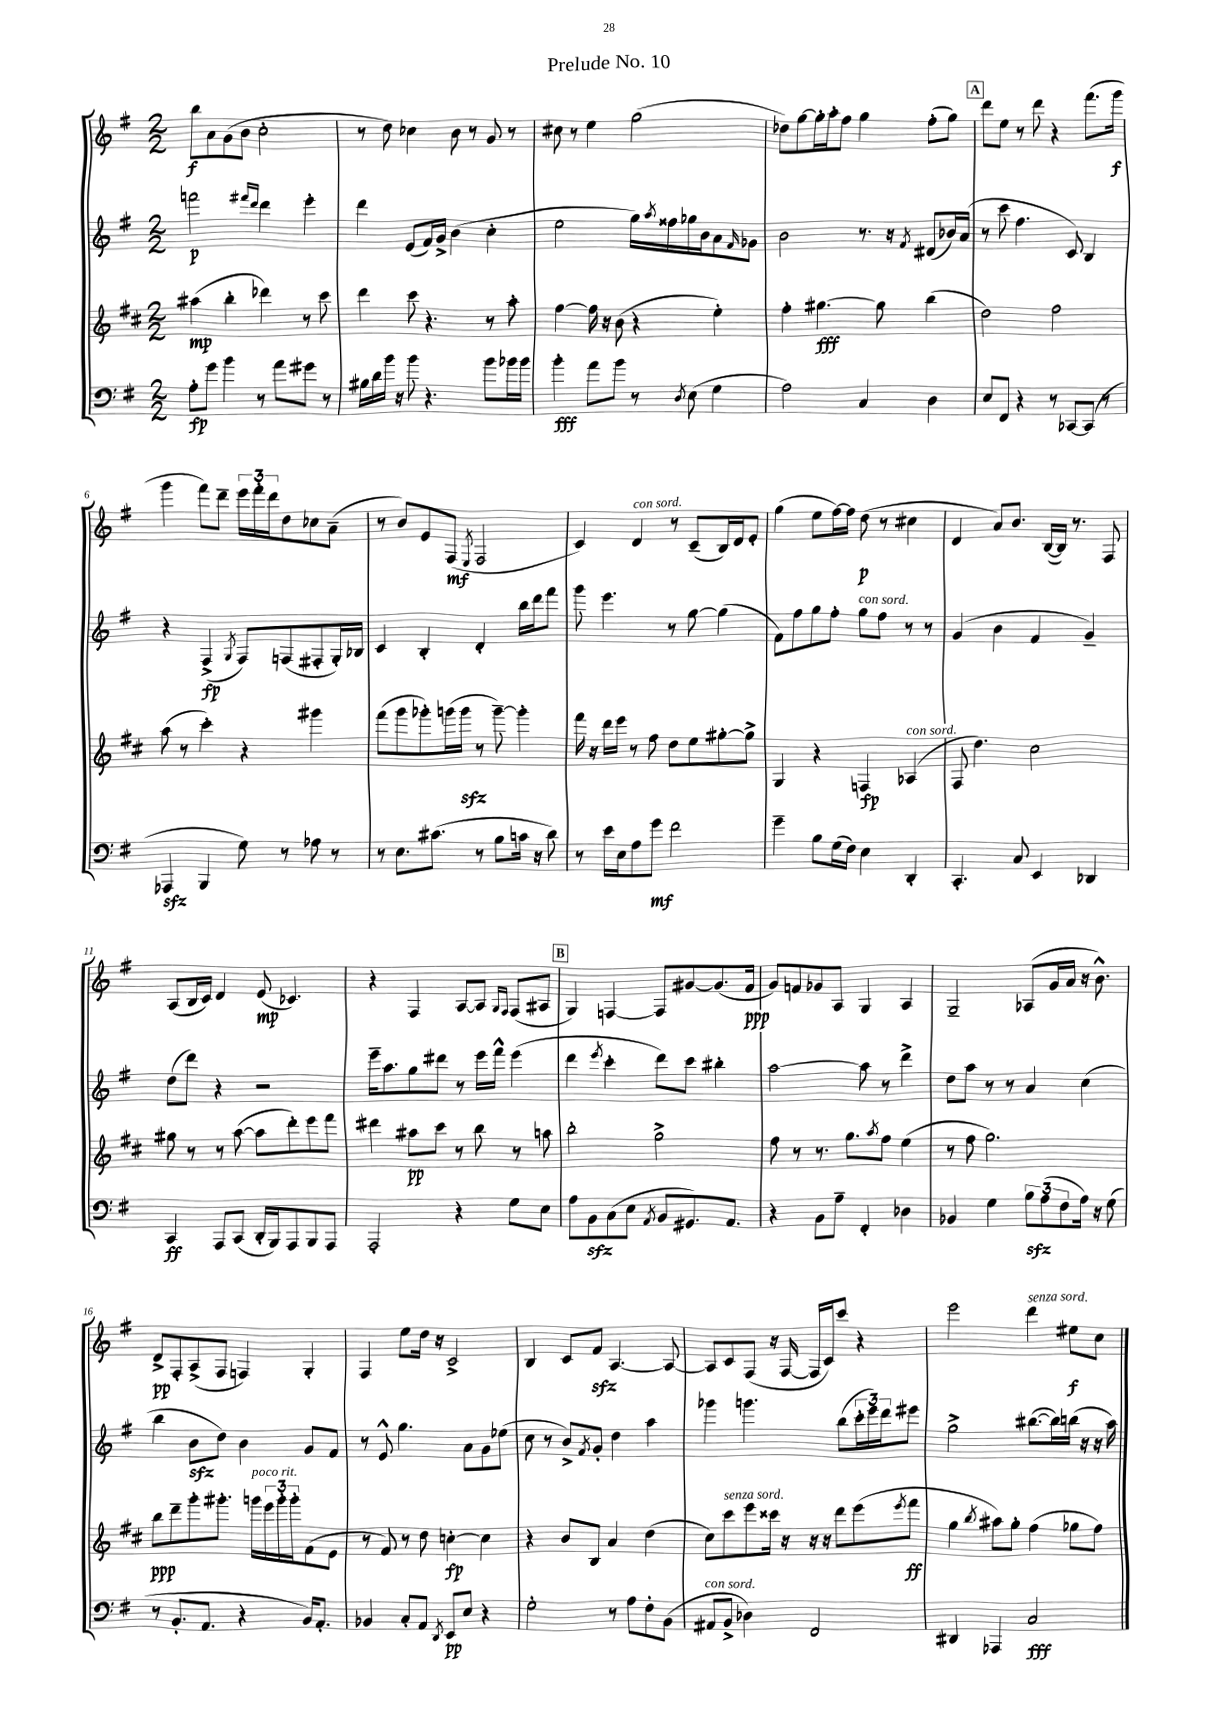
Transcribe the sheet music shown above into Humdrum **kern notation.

**kern	**dynam	**kern	**dynam	**kern	**dynam	**kern	**dynam
*part4	*part4	*part3	*part3	*part2	*part2	*part1	*part1
*staff4	*staff4	*staff3	*staff3	*staff2	*staff2	*staff1	*staff1
*clefF4	*	*clefG2	*	*clefG2	*	*clefG2	*
*k[f#]	*	*k[f#c#]	*	*k[f#]	*	*k[f#]	*
*M2/2	*	*M2/2	*	*M2/2	*	*M2/2	*
=1	=1	=1	=1	=1	=1	=1	=1
8A'\L	fp	(4aa#X\	mp	2fffn\	p	8bb\L	f
8g\J	.	.	.	.	.	8a\	.
4b\	.	4bb'\	.	.	.	(8g\	.
.	.	.	.	.	.	8b\J	.
.	.	.	.	16qqfff#X/LL	.	.	.
.	.	.	.	16qqddd/JJ	.	.	.
8r	.	4ddd-X\)	.	4ddd\	.	2cc'\	.
8a\L	.	.	.	.	.	.	.
8g#X\J	.	8r	.	4eee'\	.	.	.
8r	.	8ccc#\	.	.	.	.	.
=2	=2	=2	=2	=2	=2	=2	=2
16B#X\LL	.	4ddd\	.	4ddd\	.	8r	.
16d\	.	.	.	.	.	.	.
16b\JJ	.	.	.	.	.	8dd\)	.
16r	.	.	.	.	.	.	.
8b\	.	8ccc#\	.	(8e/L	.	4cc-X\	.
4.r	.	4.r	.	16f#/L)	.	.	.
.	.	.	.	16g^/JJ	.	.	.
.	.	.	.	(4b\	.	8b\	.
.	.	.	.	.	.	8r	.
8b\L	.	8r	.	4cc'\	.	8g/	.
16b-X\L	.	8aa'\	.	.	.	8r	.
16b-\JJ	.	.	.	.	.	.	.
=3	=3	=3	=3	=3	=3	=3	=3
4b'\	fff	[4ff#\	.	2ee\	.	8cc#X\	.
.	.	.	.	.	.	8r	.
8a\L	.	16ff#\]	.	.	.	4ee\	.
.	.	16r	.	.	.	.	.
8b\J	.	(8b\	.	.	.	.	.
8r	.	4r	.	16gg\LL)	.	(2gg\	.
.	.	.	.	8qaa/	.	.	.
.	.	.	.	16ff##X\	.	.	.
8qD/	.	.	.	.	.	.	.
(8E\	.	.	.	16gg-X\	.	.	.
.	.	.	.	16b\J	.	.	.
4G\	.	4ee'\)	.	8a\	.	.	.
.	.	.	.	16qqf#/	.	.	.
.	.	.	.	8g-X\J	.	.	.
=4	=4	=4	=4	=4	=4	=4	=4
2A\)	.	4ff#'\	.	2b\	.	8dd-X\L)	.
.	.	.	.	.	.	[8gg\	.
.	.	[4.gg#X\	fff	.	.	16gg'\L]	.
.	.	.	.	.	.	16aa'\J	.
.	.	.	.	.	.	8ff#\J	.
4C/	.	.	.	8.r	.	4gg\	.
.	.	8gg#\]	.	.	.	.	.
.	.	.	.	16r	.	.	.
.	.	.	.	8qf#/	.	.	.
4D\	.	(4bb\	.	(8d#X/L	.	(8ff#'\L	.
.	.	.	.	16b-X/L)	.	8gg\J)	.
.	.	.	.	(16a/JJ	.	.	.
!!LO:REH:place=s1:t=A
=5	=5	=5	=5	=5	=5	=5	=5
8E/L	.	2dd\)	.	8r	.	8ddd\L	.
8FF#/J	.	.	.	8ccc\	.	8ee\J	.
4r	.	.	.	4.ff#\	.	8r	.
.	.	.	.	.	.	8ddd\	.
8r	.	2ff#\	.	.	.	4r	.
[8CC-X/L	.	.	.	8c/)	.	.	.
(8CC-/J]	.	.	.	4B/	.	(8.fff#\L	.
8r	.	.	.	.	.	.	.
.	.	.	.	.	.	16ggg\Jk	f
!!LO:LB:g=z
=6	=6	=6	=6	=6	=6	=6	=6
4AAA-Xzz/	.	(8aa\	.	4r	.	4ggg\	.
.	.	8r	.	.	.	.	.
4BBB/	.	4ccc#'\)	.	(4F#^/	fp	8fff#\L)	.
.	.	.	.	.	.	8ddd~\J	.
.	.	.	.	8qG/	.	.	.
8G\)	.	4r	.	8F#/L)	.	24eee\LL	.
.	.	.	.	.	.	24fff#'\	.
.	.	.	.	.	.	24ddd\J	.
8r	.	.	.	(8Fn/	.	8dd\	.
8A-X\	.	4ggg#X\	.	8F#X'/	.	8cc-X\	.
8r	.	.	.	16G'/L)	.	(8a~\J	.
.	.	.	.	16B-X/JJ	.	.	.
=7	=7	=7	=7	=7	=7	=7	=7
8r	.	(8fff#\L	.	4c/	.	8r	.
8.E\L	.	8ggg\	.	.	.	8b/L)	.
.	.	8ggg-X'\)	.	4B'/	.	8e/	.
(8.c#X\J	.	.	.	.	.	.	.
.	.	(16gggn\L	.	.	.	(8F#/J	mf
.	.	16gggzz\JJ	.	.	.	.	.
.	.	.	.	.	.	8qE/	.
8r	.	8r	.	4d'/	.	2F#/	.
8B\L	.	[8ggg~\)	.	.	.	.	.
16cn\Jk	.	4ggg'\]	.	16bb\LL	.	.	.
16r	.	.	.	16ddd\J	.	.	.
8d\)	.	.	.	8fff#\J	.	.	.
=8	=8	=8	=8	=8	=8	=8	=8
8r	.	16fff#\	.	8ggg\	.	4c/)	.
.	.	16r	.	.	.	.	.
16e\LL	.	16ddd\LL	.	4.eee\	.	.	.
16E\J	.	16eee\JJ	.	.	.	.	.
!	!	!	!	!	!	!LO:TX:a:i:t=con sord.	!
8A\	.	8r	.	.	.	4d/	.
8g\J	mf	8ff#\	.	.	.	.	.
2f#\	.	8dd\L	.	8r	.	8r	.
.	.	8ee\	.	[8gg\	.	(8c~/L	.
.	.	[8gg#X'\	.	(4gg\]	.	16B/L)	.
.	.	.	.	.	.	16d/J	.
.	.	8gg#^\J]	.	.	.	8e'/J	.
=9	=9	=9	=9	=9	=9	=9	=9
4g~\	.	4G/	.	8f#\L)	.	(4gg\	.
.	.	.	.	8ff#\	.	.	.
8B\L	.	4r	.	8gg\	.	8ee\L	.
(16G\L	.	.	.	8ff#'\J	.	[16ff#\L)	.
16F#\JJ)	.	.	.	.	.	16ff#\JJ]	.
!	!	!	!	!LO:TX:a:i:t=con sord.	!	!	!
4E\	.	4Fn/	fp	8gg\L	.	(8dd\	p
.	.	.	.	8ff#\J	.	8r	.
!	!	!LO:TX:a:i:t=con sord.	!	!	!	!	!
4DD'/	.	(4A-X/	.	8r	.	4cc#X\	.
.	.	.	.	8r	.	.	.
=10	=10	=10	=10	=10	=10	=10	=10
4.CC'/	.	8F#/	.	(4g/	.	4d/	.
.	.	4.dd\)	.	.	.	.	.
.	.	.	.	4b\	.	8a/L)	.
8C/	.	.	.	.	.	8.b/J	.
4EE/	.	2cc#\	.	4f#/	.	.	.
.	.	.	.	.	.	([16B/LL	.
.	.	.	.	.	.	16B/JJ])	.
.	.	.	.	.	.	8.r	.
4DD-X/	.	.	.	4g~/)	.	.	.
.	.	.	.	.	.	8F#/	.
!!LO:LB:g=z
=11	=11	=11	=11	=11	=11	=11	=11
4CC/	ff	8gg#X\	.	(8dd\L	.	(8A/L	.
.	.	8r	.	8ddd\J)	.	16B/L	.
.	.	.	.	.	.	16c/JJ)	.
8AAA/L	.	8r	.	4r	.	4d/	.
(8CC/J	.	([8aa\	.	.	.	.	.
16DD'/LL	.	8aa\L]	.	2r	.	(8e/	mp
16BBB/J)	.	.	.	.	.	.	.
8AAA/	.	8ddd'\)	.	.	.	4.c-X/)	.
8BBB/	.	8eee\	.	.	.	.	.
8AAA/J	.	8fff#\J	.	.	.	.	.
=12	=12	=12	=12	=12	=12	=12	=12
2AAA'/	.	4ddd#X\	.	16eee~\KL	.	4r	.
.	.	.	.	8.aa\	.	.	.
.	.	8aa#X\L	pp	8gg\	.	4F#/	.
.	.	8ccc#\J	.	8ddd#X\J	.	.	.
4r	.	8r	.	8r	.	[8A/L	.
.	.	8bb\	.	16eee\LL	.	8A/J]	.
.	.	.	.	16fff#^^\JJ	.	.	.
.	.	.	.	.	.	16qqG/LL	.
.	.	.	.	.	.	16qqF#/JJ	.
8G\L	.	8r	.	(4eee\	.	(8F#/L	.
8E\J	.	8aan\	.	.	.	8A#X/J	.
!!LO:REH:place=s1:t=B
=13	=13	=13	=13	=13	=13	=13	=13
8A\L	.	2bb'\	.	4ddd\	.	4G/)	.
8BBzz\	.	.	.	.	.	.	.
.	.	.	.	8qeee/	.	.	.
(8C\	.	.	.	4ccc'\	.	[4Fn/	.
8E\J	.	.	.	.	.	.	.
8qAA/	.	.	.	.	.	.	.
8BB/L	.	2gg^\	.	8ddd\L)	.	8F/L]	.
8.GG#X/)	.	.	.	8ccc\J	.	[8g#X/	.
.	.	.	.	4bb#X'\	.	(8.g#/]	.
8.AA/J	.	.	.	.	.	.	.
.	.	.	.	.	.	16f#/Jk	ppp
=14	=14	=14	=14	=14	=14	=14	=14
4r	.	8ff#\	.	[2aa\	.	8g/L)	.
.	.	8r	.	.	.	8fn/	.
8BB\L	.	8.r	.	.	.	8g-X/	.
8A~\J	.	.	.	.	.	8A/J	.
.	.	8.gg\L	.	.	.	.	.
4FF#'/	.	.	.	8aa\]	.	4G/	.
.	.	8qaa/	.	.	.	.	.
.	.	8ff#\J	.	8r	.	.	.
4D-X\	.	(4ee\	.	4ddd^\	.	4A/	.
=15	=15	=15	=15	=15	=15	=15	=15
4BB-X/	.	8r	.	8dd\L	.	2G~/	.
.	.	8ff#\	.	8aa\J	.	.	.
4G\	.	2.gg\)	.	8r	.	.	.
.	.	.	.	8r	.	.	.
12Bzz\L	.	.	.	4a/	.	(8A-X/L	.
(12A\	.	.	.	.	.	.	.
.	.	.	.	.	.	16g/L	.
12F#\	.	.	.	.	.	.	.
.	.	.	.	.	.	16a/JJ	.
16A\Jk)	.	.	.	(4cc\	.	16r	.
16r	.	.	.	.	.	8.b^^\)	.
(8G\	.	.	.	.	.	.	.
!!LO:LB:g=z
=16	=16	=16	=16	=16	=16	=16	=16
8r	.	8bb\L	ppp	4bb\	.	8d^/L	pp
8.BB'/L	.	8ddd~\	.	.	.	8F#'/	.
.	.	8ggg'\	.	8bzz\L	.	(8A^/	.
8.AA/J	.	.	.	.	.	.	.
.	.	8.ggg#X'\J	.	8dd\J)	.	8F#/J	.
4r	.	.	.	4b\	.	4Fn/)	.
!	!	!LO:TX:a:i:t=poco rit.	!	!	!	!	!
.	.	16gggn\LL	.	.	.	.	.
.	.	24eee\	.	.	.	.	.
.	.	24ggg'\	.	.	.	.	.
.	.	24ggg'\J	.	.	.	.	.
16BB/KL)	.	(8f#\	.	8g/L	.	4G'/	.
8.AA'/J	.	.	.	.	.	.	.
.	.	8e\J	.	8f#/J	.	.	.
=17	=17	=17	=17	=17	=17	=17	=17
4BB-X/	.	8r	.	8r	.	4F#/	.
.	.	8f#/)	.	8e^^/	.	.	.
8C'/L	.	8r	.	4.gg\	.	8ee\L	.
8AA/J	.	8dd\	.	.	.	16dd\Jk	.
.	.	.	.	.	.	16r	.
8qDD/	.	.	.	.	.	.	.
8EE/L	pp	[4ccn'\	fp	.	.	2c^/	.
8E/J	.	.	.	8a\L	.	.	.
4r	.	4cc\]	.	8g\	.	.	.
.	.	.	.	(8ee-X\J	.	.	.
=18	=18	=18	=18	=18	=18	=18	=18
2G'\	.	4r	.	8cc\	.	4B/	.
.	.	.	.	8r	.	.	.
.	.	8b/L	.	8b^/L)	.	8c/L	.
.	.	.	.	8qf#/	.	.	.
.	.	8B/J	.	8g'/J	.	8f#zz/J	.
8r	.	4a/	.	4dd\	.	[4.A/	.
8A\L	.	.	.	.	.	.	.
8F#'\	.	(4dd\	.	4aa\	.	.	.
(8BB\J	.	.	.	.	.	8A/_	.
=19	=19	=19	=19	=19	=19	=19	=19
!LO:TX:a:i:t=con sord.	!	!	!	!	!	!	!
8AA#X/L	.	8cc#\L)	.	4ggg-X\	.	8A/L]	.
!	!	!LO:TX:a:i:t=senza sord.	!	!	!	!	!
8BB^/J	.	8ccc#\	.	.	.	8c/	.
4D-X\)	.	8eee\	.	4.gggn\	.	(8F#/J	.
.	.	16ccc##X\Jk	.	.	.	16r	.
.	.	16r	.	.	.	[16F#/	.
2FF#/	.	16r	.	.	.	16F#/LL]	.
.	.	16r	.	.	.	16c/J)	.
.	.	8ddd\L	.	(8bb\L	.	8ccc/J	.
.	.	(8eee\	.	24ccc'\L	.	4r	.
.	.	.	.	24eee\)	.	.	.
.	.	.	.	24ddd\J	.	.	.
.	.	8qeee/	.	.	.	.	.
.	.	8fff#\J	ff	8eee#X\J	.	.	.
=20	=20	=20	=20	=20	=20	=20	=20
4DD#X/	.	4gg\	.	2gg^\	.	2eee\	.
.	.	8qbb/	.	.	.	.	.
4AAA-X/	.	8aa#X\L)	.	.	.	.	.
.	.	8gg'\J	.	.	.	.	.
!	!	!	!	!	!	!LO:TX:a:i:t=senza sord.	!
2C/	fff	(4ff#\	.	([8.bb#X\L	.	4ddd\	.
.	.	.	.	16bb#\L])	.	.	.
.	.	8gg-X\L	.	(16bbn\JJ	.	8ee#X\L	f
.	.	.	.	16r	.	.	.
.	.	8ff#\J)	.	16r	.	8cc\J	.
.	.	.	.	16aa\)	.	.	.
==	==	==	==	==	==	==	==
*-	*-	*-	*-	*-	*-	*-	*-
